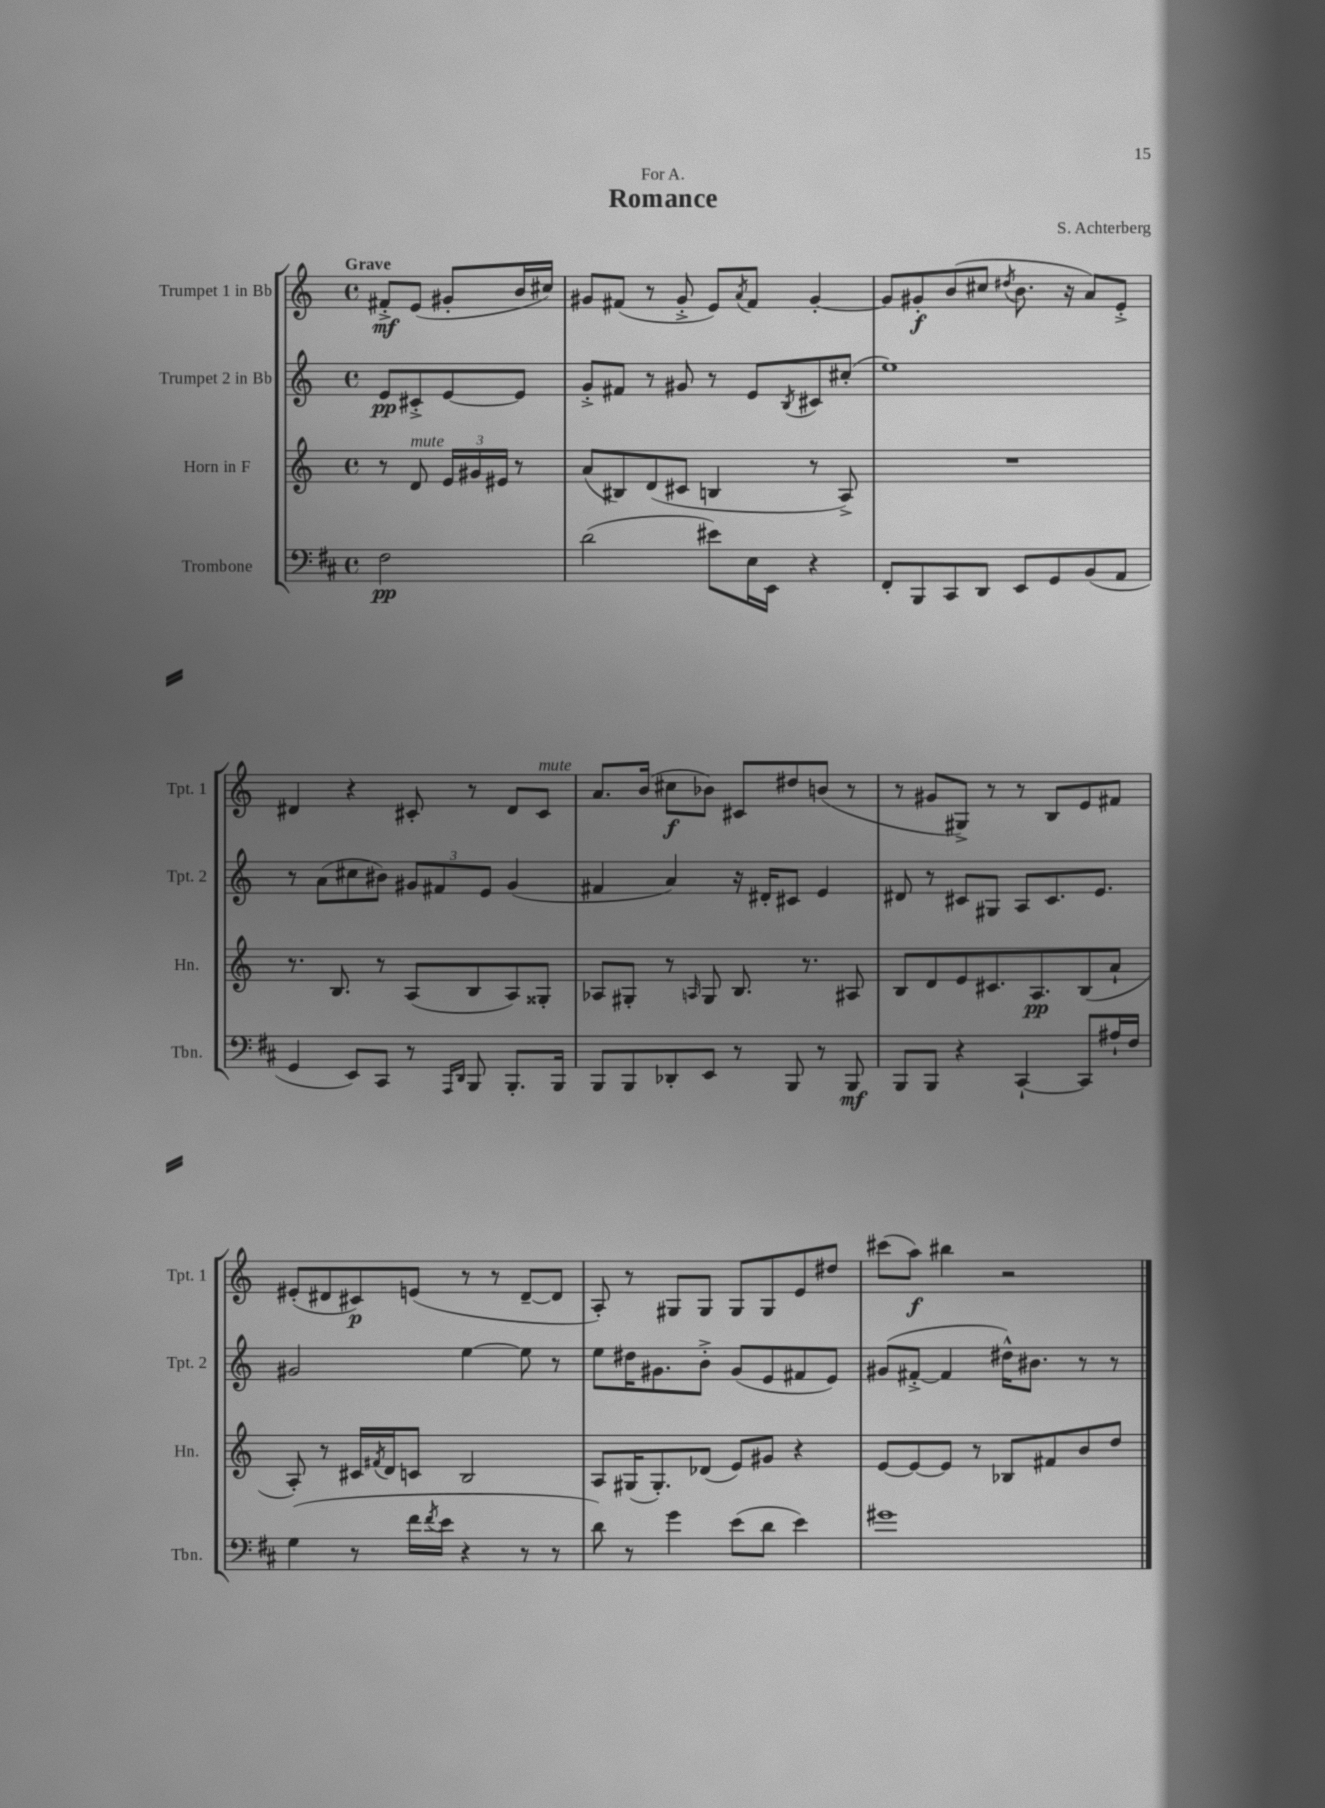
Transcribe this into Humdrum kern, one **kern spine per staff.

**kern	**kern	**kern	**kern
*staff4	*staff3	*staff2	*staff1
*clefF4	*clefG2	*clefG2	*clefG2
*k[f#c#]	*k[]	*k[]	*k[]
*M4/4	*M4/4	*M4/4	*M4/4
*met(c)	*met(c)	*met(c)	*met(c)
2F#	8r	8e	8f#'^
.	8d	8c#'^	(8e
.	24e	[8e	8g#'
.	24g#	.	.
.	24e#	.	.
.	8r	8e]	16b
.	.	.	16cc#)
=	=	=	=
(2d	(8a	8g'^	8g#
.	8B#)	8f#	(8f#
.	(8d	8r	8r
.	8c#	8g#	8g#'^
8e#)	4B	8r	8e)
.	.	.	8qa
16E	.	8e	8f#
16EE	.	.	.
.	.	8qB	.
4r	8r	8c#	[4g#'
.	8A^)	(8cc#'	.
=	=	=	=
8FF#'	1r	1ee)	8g#]
8BBB	.	.	8g#'
8CC#	.	.	(8b
8DD	.	.	8cc#
.	.	.	8qdd#
8EE	.	.	8.b
8GG	.	.	.
.	.	.	16r
(8BB	.	.	8a)
8AA	.	.	8e'^
=	=	=	=
4GG	8.r	8r	4d#
.	.	(8a	.
.	8.B	.	.
8EE)	.	8cc#	4r
8CC#	8r	8b#)	.
8r	(8A	12g#	8c#'
.	.	12f#	.
16qqAAA	.	.	.
16qqDD	.	.	.
8BBB	8B	.	8r
.	.	12e	.
8.BBB'	8A)	(4g#	8d#
.	8G##'	.	8c#
16BBB	.	.	.
=	=	=	=
8BBB	8A-	4f#	8.a
8BBB	8G#'	.	.
.	.	.	(16b
8DD-'	8r	4a)	8cc#
.	16qqA	.	.
8EE	8G#	.	8b-)
8r	8.B	16r	8c#
.	.	16d#'	.
8BBB	.	8c#	8dd#
.	8.r	.	.
8r	.	4e	(8b
8BBB	8A#	.	8r
=	=	=	=
8BBB	8B	8d#	8r
8BBB	8d	8r	8g#
4r	8e	8c#	8G#^)
.	8.c#	8G#	8r
[4CC#`	.	8A	8r
.	8.A	.	.
.	.	8.c#	8B
8CC#]	(8B	.	8e
.	.	8.e	.
16A#`	8a`	.	8f#
16F#	.	.	.
=	=	=	=
(4G	8A')	2g#	(8e#'
.	8r	.	8d#
8r	16c#	.	8c#)
.	8qf#	.	.
.	16d	.	.
16f#	8c	.	(8e
8qf#	.	.	.
16e	.	.	.
4r	2B	[4ee	8r
.	.	.	8r
8r	.	8ee]	[8d#~
8r	.	8r	8d#]
=	=	=	=
8d)	8A	8ee	8A')
8r	(16G#	16dd#	8r
.	8.G#')	8.g#	.
4g	.	.	8G#
.	(8d-	8b'^	8G#
(8e	8e)	(8g#	8G#
8d	8g#	8e	8G#
4e)	4r	8f#	8e
.	.	8e)	8dd#
=	=	=	=
1g#	[8e	(8g#	(8ccc#
.	8e_	[8f#'^	8aa)
.	8e]	4f#]	4bb#
.	8r	.	.
.	8B-	16dd#^^)	2r
.	.	8.b#	.
.	8f#	.	.
.	8b	8r	.
.	8dd	8r	.
==	==	==	==
*-	*-	*-	*-
